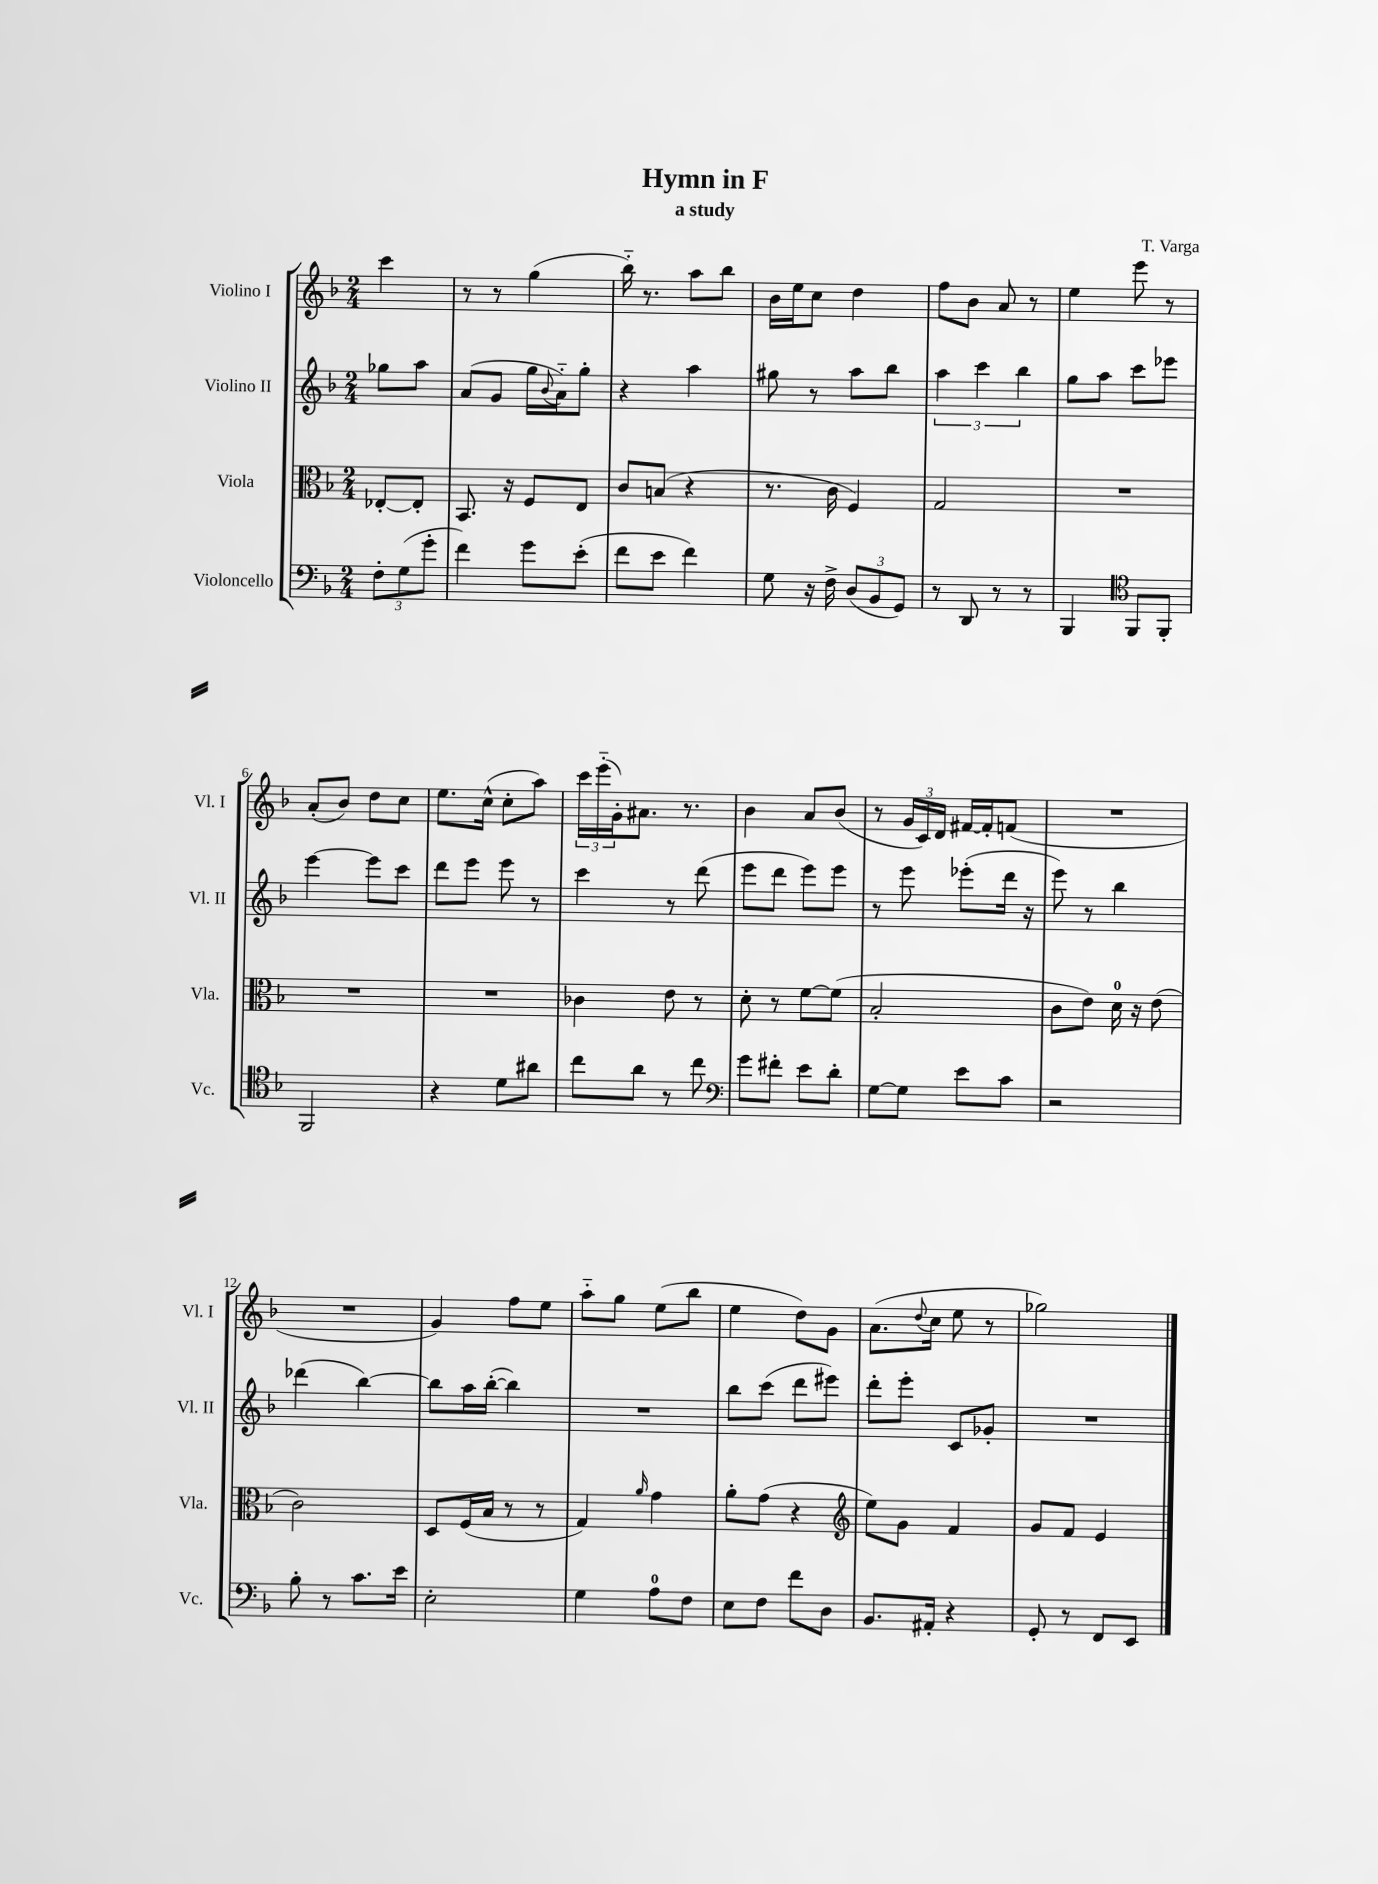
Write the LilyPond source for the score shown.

\header { title = "Hymn in F" composer = "T. Varga" subtitle = "a study" }
<<
\new StaffGroup <<
\new Staff = "s0" \with { instrumentName = "Violino I" shortInstrumentName = "Vl. I" } {
    \clef treble \key f \major \numericTimeSignature \time 2/4 \partial 4
    c'''4 |
    r8 r8 g''4( |
    bes''16-_) r8. a''8 bes''8 |
    bes'16 e''16 c''8 d''4 |
    f''8 bes'8 a'8 r8 |
    e''4 e'''8 r8 |
    a'8-.( bes'8) d''8 c''8 |
    e''8. c''16-^( c''8-. a''8) |
    \tuplet 3/2 { c'''16 e'''16-_( g'16-.) } ais'8. r8. |
    bes'4 a'8 bes'8( |
    r8 \tuplet 3/2 { g'16 c'16) d'16 } fis'16~ fis'16-. f'8( |
    R2 |
    R2 |
    g'4) f''8 e''8 |
    a''8-_ g''8 e''8( bes''8 |
    e''4 d''8) g'8 |
    a'8.( \appoggiatura { d''8 } c''16 e''8 r8 |
    ges''2) \bar "|." |
}
\new Staff = "s1" \with { instrumentName = "Violino II" shortInstrumentName = "Vl. II" } {
    \clef treble \key f \major \numericTimeSignature \time 2/4 \partial 4
    ges''8 a''8 |
    a'8( g'8 g''16 \appoggiatura { bes'8 } a'16-_) g''8-. |
    r4 a''4 |
    gis''8 r8 a''8 bes''8 |
    \tuplet 3/2 { a''4 c'''4 bes''4 } |
    g''8 a''8 c'''8 ees'''8 |
    e'''4~ e'''8 c'''8 |
    d'''8 e'''8 e'''8 r8 |
    c'''4 r8 d'''8( |
    e'''8 d'''8 e'''8) e'''8 |
    r8 e'''8 ees'''8-.( d'''16 r16 |
    e'''8) r8 bes''4 |
    des'''4( bes''4~) |
    bes''8 a''16 bes''16~-.( bes''4) |
    R2 |
    bes''8 c'''8( d'''8 eis'''8) |
    d'''8-. e'''8-. c'8 ges'8-. |
    R2 \bar "|." |
}
\new Staff = "s2" \with { instrumentName = "Viola" shortInstrumentName = "Vla." } {
    \clef alto \key f \major \numericTimeSignature \time 2/4 \partial 4
    ees8~-. ees8-. |
    bes,8. r16 f8 e8 |
    c'8 b8( r4 |
    r8. c'16 f4) |
    g2 |
    R2 |
    R2 |
    R2 |
    ces'4 e'8 r8 |
    d'8-. r8 f'8~ f'8( |
    bes2-. |
    c'8 e'8) d'16-0 r16 e'8( |
    c'2) |
    d8 f16( bes16 r8 r8 |
    g4) \grace { a'16 } g'4 |
    a'8-. g'8( r4 |
    \clef treble e''8) g'8 f'4 |
    g'8 f'8 e'4 \bar "|." |
}
\new Staff = "s3" \with { instrumentName = "Violoncello" shortInstrumentName = "Vc." } {
    \clef bass \key f \major \numericTimeSignature \time 2/4 \partial 4
    \tuplet 3/2 { f8-. g8( g'8-. } |
    f'4) g'8 e'8-.( |
    f'8 e'8 f'4) |
    g8 r16 f16-> \tuplet 3/2 { d8( bes,8 g,8) } |
    r8 d,8 r8 r8 |
    bes,,4 \clef tenor f,8 f,8-. |
    f,2 |
    r4 d'8 ais'8 |
    c''8 a'8 r8 c''8 |
    \clef bass g'8 fis'8-. e'8 d'8-. |
    g8~ g8 e'8 c'8 |
    r2 |
    bes8-. r8 c'8. e'16 |
    e2-. |
    g4 a8-0 f8 |
    e8 f8 f'8 d8 |
    bes,8. ais,16-. r4 |
    g,8-. r8 f,8 e,8 \bar "|." |
}
>>
>>
